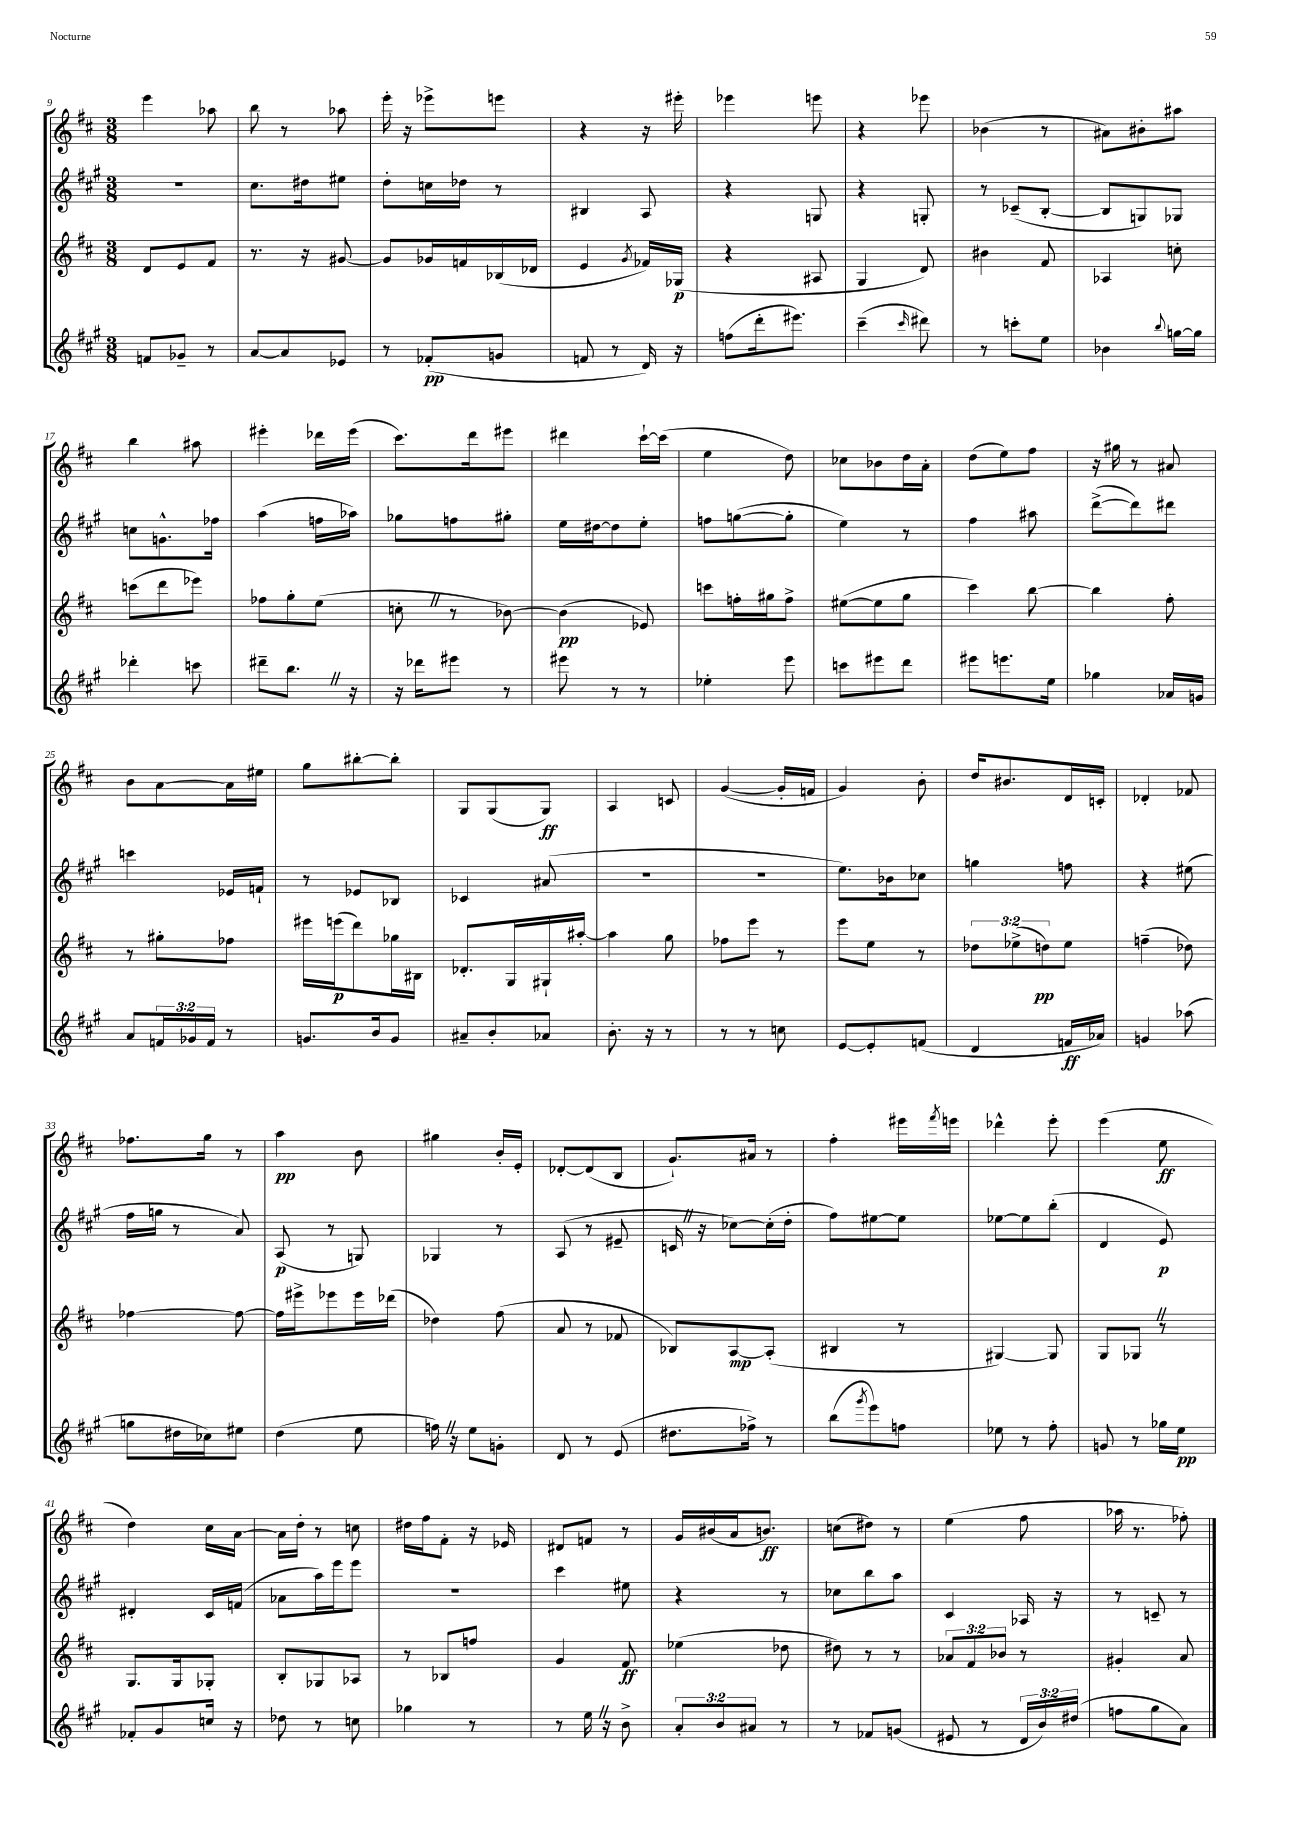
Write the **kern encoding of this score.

**kern	**dynam	**kern	**dynam	**kern	**dynam	**kern	**dynam
*part4	*part4	*part3	*part3	*part2	*part2	*part1	*part1
*staff4	*staff4	*staff3	*staff3	*staff2	*staff2	*staff1	*staff1
*clefG2	*	*clefG2	*	*clefG2	*	*clefG2	*
*k[f#c#g#]	*	*k[f#c#]	*	*k[f#c#g#]	*	*k[f#c#]	*
*M3/8	*	*M3/8	*	*M3/8	*	*M3/8	*
=9	=9	=9	=9	=9	=9	=9	=9
8fn/L	.	8d/L	.	4.r	.	4eee\	.
8g-X~/J	.	8e/	.	.	.	.	.
8r	.	8f#/J	.	.	.	8aa-X\	.
=10	=10	=10	=10	=10	=10	=10	=10
[8a/L	.	8.r	.	8.cc#\L	.	8bb\	.
8a/]	.	.	.	.	.	8r	.
.	.	16r	.	16dd#X\k	.	.	.
8e-X/J	.	[8g#X/	.	8ee#X\J	.	8aa-X\	.
=11	=11	=11	=11	=11	=11	=11	=11
8r	.	8g#/L]	.	8dd'\L	.	16eee'\	.
.	.	.	.	.	.	16r	.
(8f-X'/L	pp	16g-X/L	.	16ccn\L	.	8eee-X^\L	.
.	.	16fn/	.	16dd-X\JJ	.	.	.
8gn/J	.	(16B-X/	.	8r	.	8eeen\J	.
.	.	16d-X/JJ	.	.	.	.	.
=12	=12	=12	=12	=12	=12	=12	=12
8fn/	.	4e/	.	4B#X/	.	4r	.
8r	.	.	.	.	.	.	.
.	.	8qg/	.	.	.	.	.
16d/)	.	16f-X/LL)	.	8A/	.	16r	.
16r	.	(16G-X/JJ	p	.	.	16eee#X'\	.
=13	=13	=13	=13	=13	=13	=13	=13
(8ffn\L	.	4r	.	4r	.	4eee-X\	.
16ddd'\k	.	.	.	.	.	.	.
8.eee#X\J)	.	.	.	.	.	.	.
.	.	8A#X/	.	8Gn/	.	8eeen\	.
=14	=14	=14	=14	=14	=14	=14	=14
(4ccc#~\	.	4G/	.	4r	.	4r	.
16qqccc#/	.	.	.	.	.	.	.
8ddd#X\)	.	8d/)	.	8Gn'/	.	8eee-X\	.
=15	=15	=15	=15	=15	=15	=15	=15
8r	.	4b#X\	.	8r	.	(4b-X\	.
8cccn'\L	.	.	.	(8c-X~/L	.	.	.
8ee\J	.	8f#/	.	[8B'/J	.	8r	.
=16	=16	=16	=16	=16	=16	=16	=16
4b-X\	.	4A-X/	.	8B/L]	.	8a#X\L)	.
.	.	.	.	8Gn/)	.	8b#X'\	.
8qqbb/	.	.	.	.	.	.	.
[16ggn\LL	.	8ccn'\	.	8G-X/J	.	8aa#X\J	.
16gg\JJ]	.	.	.	.	.	.	.
!!LO:LB:g=z
=17	=17	=17	=17	=17	=17	=17	=17
4ddd-X'\	.	(8cccn\L	.	8ccn\L	.	4bb\	.
.	.	8ddd\	.	8.gn^^\	.	.	.
8cccn\	.	8eee-X\J)	.	.	.	8aa#X\	.
.	.	.	.	16ff-X\Jk	.	.	.
=18	=18	=18	=18	=18	=18	=18	=18
8ddd#X~\L	.	8ff-X\L	.	(4aa\	.	4eee#X'\	.
8.bbZ\J	.	8gg'\	.	.	.	.	.
.	.	(8ee\J	.	16ffn\LL	.	16ddd-X\LL	.
16r	.	.	.	16aa-X\JJ)	.	(16eee#\JJ	.
=19	=19	=19	=19	=19	=19	=19	=19
16r	.	8ccn'Z\	.	8gg-X\L	.	8.ccc#\L)	.
16ddd-X\KL	.	.	.	.	.	.	.
8eee#X\J	.	8r	.	8ffn\	.	.	.
.	.	.	.	.	.	16ddd\k	.
8r	.	[8b-X\)	.	8gg#X'\J	.	8eee#X\J	.
=20	=20	=20	=20	=20	=20	=20	=20
8eee#X\	.	(4b-\]	pp	16ee\LL	.	4ddd#X\	.
.	.	.	.	[16dd#X\J	.	.	.
8r	.	.	.	8dd#\]	.	.	.
8r	.	8e-X/)	.	8ee'\J	.	[16ccc#`\LL	.
.	.	.	.	.	.	(16ccc#\JJ]	.
=21	=21	=21	=21	=21	=21	=21	=21
4ee-X'\	.	8cccn\L	.	8ffn\L	.	4ee\	.
.	.	16ffn'\L	.	([8ggn\	.	.	.
.	.	16gg#X\J	.	.	.	.	.
8eee\	.	8ff^\J	.	8gg'\J]	.	8dd\)	.
=22	=22	=22	=22	=22	=22	=22	=22
8cccn\L	.	([8ee#X\L	.	4ee\)	.	8cc-X\L	.
8eee#X\	.	8ee#\]	.	.	.	8b-X\	.
8ddd\J	.	8gg\J	.	8r	.	16dd\L	.
.	.	.	.	.	.	16a'\JJ	.
=23	=23	=23	=23	=23	=23	=23	=23
8eee#X\L	.	4ccc#\)	.	4ff#\	.	(8dd\L	.
8.eeen\	.	.	.	.	.	8ee\)	.
.	.	[8bb\	.	8aa#X\	.	8ff#\J	.
16ee\Jk	.	.	.	.	.	.	.
=24	=24	=24	=24	=24	=24	=24	=24
4gg-X\	.	4bb\]	.	([8ddd^\L	.	16r	.
.	.	.	.	.	.	16gg#X\	.
.	.	.	.	8ddd\])	.	8r	.
16a-X/LL	.	8ff#'\	.	8ddd#X\J	.	8a#X/	.
16gn/JJ	.	.	.	.	.	.	.
!!LO:LB:g=z
=25	=25	=25	=25	=25	=25	=25	=25
8a/L	.	8r	.	4cccn\	.	8b\L	.
24fn/L	.	8gg#X'\L	.	.	.	[8a\	.
24g-X/	.	.	.	.	.	.	.
24f/JJ	.	.	.	.	.	.	.
8r	.	8ff-X\J	.	16e-X/LL	.	16a\L]	.
.	.	.	.	16fn`/JJ	.	16ee#X\JJ	.
=26	=26	=26	=26	=26	=26	=26	=26
8.gn/L	.	16eee#X\LL	.	8r	.	8gg\L	.
.	.	(16eeen\J	p	.	.	.	.
.	.	8ddd\)	.	8e-X/L	.	[8bb#X'\	.
16b/k	.	.	.	.	.	.	.
8g/J	.	16gg-X\L	.	8B-X/J	.	8bb#'\J]	.
.	.	16B#X\JJ	.	.	.	.	.
=27	=27	=27	=27	=27	=27	=27	=27
8a#X~/L	.	8.d-X'/L	.	4c-X/	.	8G/L	.
8b'/	.	.	.	.	.	(8G/	.
.	.	16G/L	.	.	.	.	.
8a-X/J	.	16G#X`/	.	(8a#X/	.	8G/J)	ff
.	.	[16aa#X'/JJ	.	.	.	.	.
=28	=28	=28	=28	=28	=28	=28	=28
8.b'\	.	4aa#\]	.	4.r	.	4A/	.
16r	.	.	.	.	.	.	.
8r	.	8gg\	.	.	.	8cn/	.
=29	=29	=29	=29	=29	=29	=29	=29
8r	.	8ff-X\L	.	4.r	.	([4g/	.
8r	.	8eee\J	.	.	.	.	.
8ccn\	.	8r	.	.	.	16g'/LL]	.
.	.	.	.	.	.	16fn/JJ	.
=30	=30	=30	=30	=30	=30	=30	=30
[8e/L	.	8eee\L	.	8.ee\L)	.	4g/)	.
8e'/]	.	8ee\J	.	.	.	.	.
.	.	.	.	16b-X\k	.	.	.
(8fn/J	.	8r	.	8cc-X\J	.	8b'\	.
=31	=31	=31	=31	=31	=31	=31	=31
4d/	.	12dd-X\L	.	4ggn\	.	16dd/KL	.
.	.	.	.	.	.	8.b#X/	.
.	.	(12ee-X^\	.	.	.	.	.
.	.	12ddn\)	pp	.	.	.	.
16fn/LL	ff	8ee-\J	.	8ffn\	.	16d/L	.
16a-X/JJ)	.	.	.	.	.	16cn'/JJ	.
=32	=32	=32	=32	=32	=32	=32	=32
4gn/	.	(4ffn~\	.	4r	.	4d-X'/	.
(8aa-X\	.	8dd-X\)	.	(8ee#X\	.	8f-X/	.
!!LO:LB:g=z
=33	=33	=33	=33	=33	=33	=33	=33
8ggn\L	.	[4ff-X\	.	16ff#\LL	.	8.ff-X\L	.
.	.	.	.	16ggn\JJ	.	.	.
16dd#X\L	.	.	.	8r	.	.	.
16cc-X\J)	.	.	.	.	.	16gg\Jk	.
8ee#X\J	.	8ff-\_	.	8a/)	.	8r	.
=34	=34	=34	=34	=34	=34	=34	=34
(4dd\	.	16ff-\LL]	.	(8A/	p	4aa\	pp
.	.	16eee#X^\J	.	.	.	.	.
.	.	8eee-X\	.	8r	.	.	.
8ee\	.	16eee-\L	.	8Gn/)	.	8b\	.
.	.	(16ddd-X\JJ	.	.	.	.	.
=35	=35	=35	=35	=35	=35	=35	=35
16ffnZ\)	.	4dd-X\)	.	4G-X/	.	4gg#X\	.
16r	.	.	.	.	.	.	.
8ee\L	.	.	.	.	.	.	.
8gn'\J	.	(8ff#\	.	8r	.	16b'/LL	.
.	.	.	.	.	.	16e'/JJ	.
=36	=36	=36	=36	=36	=36	=36	=36
8d/	.	8a/	.	(8A/	.	[8d-X'/L	.
8r	.	8r	.	8r	.	(8d-/]	.
(8e/	.	8f-X/	.	8e#X~/	.	8B/J	.
=37	=37	=37	=37	=37	=37	=37	=37
8.dd#X\L	.	8B-X/L)	.	16cnZ/	.	8.g`/L)	.
.	.	.	.	16r	.	.	.
.	.	[8A/	mp	[8cc-X\L)	.	.	.
16ff-X^\Jk)	.	.	.	.	.	16a#X/Jk	.
8r	.	(8A'/J]	.	(16cc-'\L]	.	8r	.
.	.	.	.	16dd'\JJ	.	.	.
=38	=38	=38	=38	=38	=38	=38	=38
(8bb\L	.	4B#X/	.	8ff#\L)	.	4ff#'\	.
8qggg#/	.	.	.	.	.	.	.
8eee\)	.	.	.	[8ee#X\	.	.	.
8ffn\J	.	8r	.	8ee#\J]	.	16eee#X\LL	.
.	.	.	.	.	.	8qfff#/	.
.	.	.	.	.	.	16eeen\JJ	.
=39	=39	=39	=39	=39	=39	=39	=39
8ee-X\	.	[4G#X/)	.	[8ee-X\L	.	4ddd-X^^\	.
8r	.	.	.	8ee-\]	.	.	.
8ff#'\	.	8G#/]	.	(8bb'\J	.	8eee'\	.
=40	=40	=40	=40	=40	=40	=40	=40
8gn/	.	8G/L	.	4d/	.	(4eee\	.
8r	.	8G-XZ/J	.	.	.	.	.
16gg-X\LL	.	8r	.	8e/)	p	8ee\	ff
16ee\JJ	pp	.	.	.	.	.	.
!!LO:LB:g=z
=41	=41	=41	=41	=41	=41	=41	=41
8f-X'/L	.	8.G/L	.	4d#X'/	.	4dd\)	.
8g#/	.	.	.	.	.	.	.
.	.	16G/k	.	.	.	.	.
16ccn/Jk	.	8G-X'/J	.	16c#/LL	.	16cc#\LL	.
16r	.	.	.	(16fn/JJ	.	[16a\JJ	.
=42	=42	=42	=42	=42	=42	=42	=42
8dd-X\	.	8B'/L	.	8a-X\L	.	16a\LL]	.
.	.	.	.	.	.	16dd'\JJ	.
8r	.	8G-X/	.	16aa\L)	.	8r	.
.	.	.	.	16eee\J	.	.	.
8ccn\	.	8A-X/J	.	8eee\J	.	8ccn\	.
=43	=43	=43	=43	=43	=43	=43	=43
4gg-X\	.	8r	.	4.r	.	16dd#X\LL	.
.	.	.	.	.	.	16ff#\J	.
.	.	8B-X/L	.	.	.	8f#'\J	.
8r	.	8ffn/J	.	.	.	16r	.
.	.	.	.	.	.	16e-X/	.
=44	=44	=44	=44	=44	=44	=44	=44
8r	.	4g/	.	4ccc#\	.	8d#X/L	.
16eeZ\	.	.	.	.	.	8fn/J	.
16r	.	.	.	.	.	.	.
8b^\	.	8f#/	ff	8ee#X\	.	8r	.
=45	=45	=45	=45	=45	=45	=45	=45
12a'/L	.	(4ee-X\	.	4r	.	16g/LL	.
.	.	.	.	.	.	(16b#X/	.
12b/	.	.	.	.	.	.	.
.	.	.	.	.	.	16a/J	.
12a#X/J	.	.	.	.	.	.	.
.	.	.	.	.	.	8.bn/J)	ff
8r	.	8dd-X\	.	8r	.	.	.
=46	=46	=46	=46	=46	=46	=46	=46
8r	.	8dd#X\)	.	8cc-X\L	.	(8ccn\L	.
8f-X/L	.	8r	.	8bb\	.	8dd#X\J)	.
(8gn/J	.	8r	.	8aa\J	.	8r	.
=47	=47	=47	=47	=47	=47	=47	=47
8e#X/	.	12a-X/L	.	4c#/	.	(4ee\	.
.	.	12f#/	.	.	.	.	.
8r	.	.	.	.	.	.	.
.	.	12b-X/J	.	.	.	.	.
24d/LL	.	8r	.	16A-X/	.	8ff#\	.
24b/)	.	.	.	.	.	.	.
.	.	.	.	16r	.	.	.
(24dd#X/JJ	.	.	.	.	.	.	.
=48	=48	=48	=48	=48	=48	=48	=48
8ffn\L	.	4g#X'/	.	8r	.	16aa-X\	.
.	.	.	.	.	.	8.r	.
8gg#\	.	.	.	8cn~/	.	.	.
8a\J)	.	8a/	.	8r	.	8ff-X'\)	.
==	==	==	==	==	==	==	==
*-	*-	*-	*-	*-	*-	*-	*-
